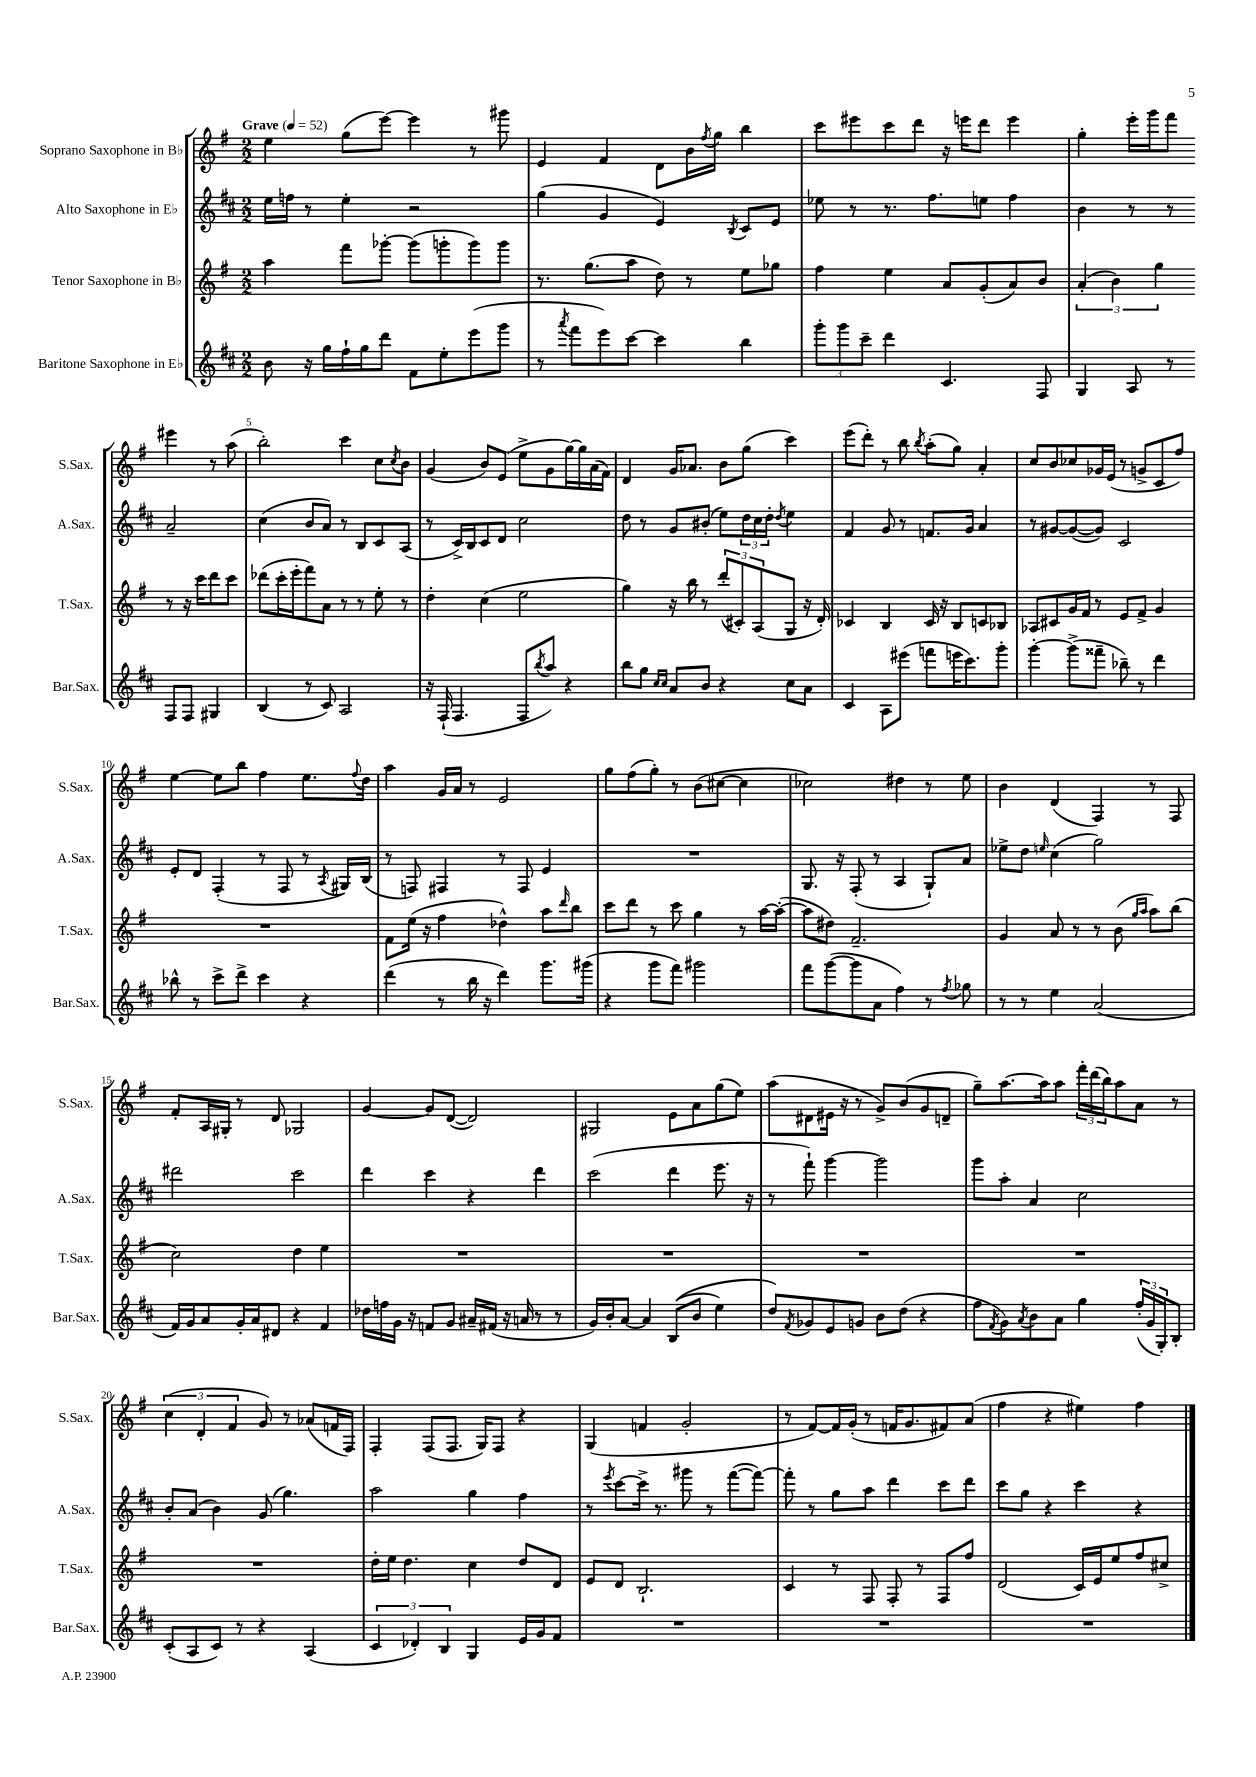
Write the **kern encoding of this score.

**kern	**kern	**kern	**kern
*staff4	*staff3	*staff2	*staff1
*clefG2	*clefG2	*clefG2	*clefG2
*k[f#c#]	*k[f#]	*k[f#c#]	*k[f#]
*M2/2	*M2/2	*M2/2	*M2/2
*MM52	*MM52	*MM52	*MM52
8b	4aa	16ee	4ee
.	.	16ff	.
16r	.	8r	.
16gg	.	.	.
16ff#`	8fff#	4ee'	(8gg
16gg	.	.	.
8ddd	[8ggg-'	.	[8eee)
8f#	(8ggg-]	2r	4eee]
8ee'	8ggg'	.	.
(8eee	8ggg)	.	8r
8ggg	8ggg	.	8ggg#
=	=	=	=
8r	8.r	(4gg	4e
8qaaa	.	.	.
8fff#	.	.	.
.	(8.gg	.	.
8eee)	.	4g	4f#
[8ccc#	8aa	.	.
4ccc#]	8dd)	4e)	8d
.	8r	.	16b
.	.	.	8qff#
.	.	.	16gg
.	.	8qB	.
4bb	8ee	8c#	4bb
.	8gg-	8e	.
=	=	=	=
12ggg'	4ff#	8ee-	8ccc
12ggg	.	.	.
.	.	8r	8eee#
12ccc#~	.	.	.
4ddd	4ee	8.r	8ccc
.	.	.	8ddd
.	.	8.ff#	.
4.c#	8a	.	16r
.	.	.	16eee
.	(8g'	8ee	8ddd
.	8a)	4ff#	4eee
8F#	8b	.	.
=	=	=	=
4G	(6a'	4b	4gg'
.	6b)	.	.
8A	.	8r	16eee'
.	.	.	16ggg
.	6gg	.	.
8r	.	8r	8fff#
8F#	8r	2a~	4eee#
8F#	16r	.	.
.	16ccc	.	.
4G#	8ddd	.	8r
.	8ccc	.	(8aa
=	=	=	=
(4B	(8ddd-	(4cc#	2bb')
.	16ccc'	.	.
.	16eee'	.	.
8r	8fff#)	8b	.
8c#)	8a	8a)	.
2A	8r	8r	4ccc
.	8r	8B	.
.	8ee'	8c#	8cc
.	.	.	8qcc
.	8r	(8A	8b
=	=	=	=
16r	4dd'	8r	(4g
(16F#`	.	.	.
4.F#	.	16c#^)	.
.	.	16B	.
.	(4cc	8c#	8b)
.	.	8d	(8e
8F#	2ee	2cc#	8ee^
8qbb	.	.	.
8aa)	.	.	8g
4r	.	.	[16gg)
.	.	.	16gg]
.	.	.	(16a
.	.	.	16f#)
=	=	=	=
8bb	4gg)	8dd	4d
8gg	.	8r	.
16qqcc#	.	.	.
16qqcc#	.	.	.
8a	16r	8g	16g
.	16bb	.	8.a-
8b	8r	(8b#'	.
4r	(12ddd'	8ee)	8b
.	12c#')	.	.
.	.	24dd	(8gg
.	(12A	24cc#	.
.	.	24dd'	.
.	.	8qdd	.
8cc#	8G	4ee	4ccc)
8a	16r	.	.
.	16d')	.	.
=	=	=	=
4c#	4c-	4f#	(8eee
.	.	.	8ddd')
8A	4B	8g	8r
(8eee#	.	8r	8bb
.	.	.	8qbb
8fff	16c-	8.f	(8aa'
.	16r	.	.
16eee	8B	.	8gg)
8.ccc#)	.	16g	.
.	8c	4a	4a'
8ggg'	8B-	.	.
=	=	=	=
[4ggg'	8A-	8r	8cc
.	8c#	[8g#	8b
(8ggg^]	16g	(8g#_	8cc-
.	16f#	.	.
8fff##~	8r	8g#])	16g-
.	.	.	(16e
8bb-~)	8e	2c#	8r
8r	8f#^	.	8g^
4ddd	4g	.	8c
.	.	.	8ff#)
=	=	=	=
8bb-^^	1r	8e'	[4ee
8r	.	8d	.
8ccc#^	.	(4F#'	8ee]
8ddd^	.	.	8bb
4ccc#	.	8r	4ff#
.	.	8F#	.
4r	.	8r	8.ee
.	.	8qA	.
.	.	16G#)	.
.	.	.	8qqff#
.	.	(16B	16dd
=	=	=	=
(4ddd	8f#	8r	4aa
.	(16ee	8F)	.
.	16r	.	.
8r	4ff#	4F#	16g
.	.	.	16a
16bb	.	.	8r
16r	.	.	.
4ddd)	4dd-^^)	8r	2e
.	.	8F#	.
8.ggg	8aa	4e	.
.	16qqddd	.	.
.	8bb	.	.
(16ggg#	.	.	.
=	=	=	=
4r	8ccc	1r	8gg
.	8ddd	.	(8ff#
8ggg	8r	.	8gg')
8fff#)	8ccc	.	8r
2ggg#	4gg	.	(8b
.	.	.	[8cc#
.	8r	.	4cc#]
.	[16aa	.	.
.	(16aa'_	.	.
=	=	=	=
8fff#	8aa]	8.G	2cc-)
([8ggg	8dd#)	.	.
.	.	16r	.
8ggg]	2.f#~	(8F#'	.
8a	.	8r	.
4ff#)	.	4A	4dd#
8r	.	8G`)	8r
8qff#	.	.	.
8gg-	.	8a	8ee
=	=	=	=
8r	4g	8ee-^	4b
8r	.	8dd	.
.	.	16qqee	.
4ee	8a	(4cc#	(4d
.	8r	.	.
(2a	8r	2gg)	4F#)
.	(8b	.	.
.	16qqgg	.	.
.	16qqaa	.	.
.	8aa)	.	8r
.	(8bb	.	8F#
=	=	=	=
16f#)	2cc)	2ddd#	8f#'
16g	.	.	.
8a	.	.	16A
.	.	.	16G#'
16g'	.	.	8r
16a	.	.	.
8d#	.	.	8d
4r	4dd	2ccc#	2G-
4f#	4ee	.	.
=	=	=	=
16dd-	1r	4ddd	[4g
16ff	.	.	.
16g	.	.	.
16r	.	.	.
8f	.	4ccc#	8g]
8g	.	.	([8d
16a#~	.	4r	2d])
(16f#	.	.	.
16r	.	.	.
16a	.	.	.
8r	.	4ddd	.
8r	.	.	.
=	=	=	=
16g)	1r	(2ccc#	2G#
16b'	.	.	.
[8a	.	.	.
4a]	.	.	.
&((8B	.	4ddd	8e
8b	.	.	8a
4ee)	.	8.eee	(8gg
.	.	.	8ee)
.	.	16r	.
=	=	=	=
8dd&)	1r	8r	(8aa
8qf#	.	.	.
8g-	.	8fff#`)	8d#
8e	.	[4ggg	16e#
.	.	.	16r
8g	.	.	8r
8b	.	2ggg]	8g^)
(8dd	.	.	(8b
4r	.	.	8g
.	.	.	8d~
=	=	=	=
8ff#	1r	8ggg	8gg~)
8qf#	.	.	.
8g)	.	8aa'	[8.aa
8qa	.	.	.
8b	.	4a	.
.	.	.	16aa]
8a	.	.	8aa
4gg	.	2cc#	24fff#'
.	.	.	(24ddd
.	.	.	24bb)
.	.	.	8aa
(24ff#'	.	.	8a
24g	.	.	.
24G')	.	.	.
8B'	.	.	8r
=	=	=	=
(8c#'	1r	8b'	(6cc
8A	.	(8a	.
.	.	.	6d'
8c#)	.	4b)	.
.	.	.	6f#
8r	.	.	.
4r	.	(8g	8g)
.	.	4.gg)	8r
(4A	.	.	(8a-
.	.	.	16f
.	.	.	16F#)
=	=	=	=
6c#	16dd'	2aa	4F#'
.	16ee	.	.
.	4.dd	.	.
6d-')	.	.	.
.	.	.	(8F#
6B	.	.	.
.	.	.	8.F#
4G	4cc	4gg	.
.	.	.	16G)
.	.	.	8F#
16e	8dd	4ff#	4r
16g	.	.	.
8f#	8d	.	.
=	=	=	=
1r	8e	8r	(4G
.	.	8qeee	.
.	8d	[8ccc#	.
.	2.B`	16ccc#^]	4f
.	.	8.r	.
.	.	8ggg#	2g'
.	.	8r	.
.	.	([8fff#	.
.	.	8fff#_)	.
=	=	=	=
1r	4c	8fff#']	8r
.	.	8r	[8f#)
.	8r	8gg	16f#]
.	.	.	(16g'
.	8F#	8aa	8r
.	8F#'	4ddd	16f
.	.	.	8.g
.	8r	.	.
.	8F#	8ccc#	8f#)
.	8ff#	8ddd	(8a
=	=	=	=
1r	(2d	8ccc#	4ff#
.	.	8gg	.
.	.	4r	4r
.	16c)	4ccc#	4ee#)
.	16e	.	.
.	8ee	.	.
.	8ff#	4r	4ff#
.	8cc#^	.	.
==	==	==	==
*-	*-	*-	*-
